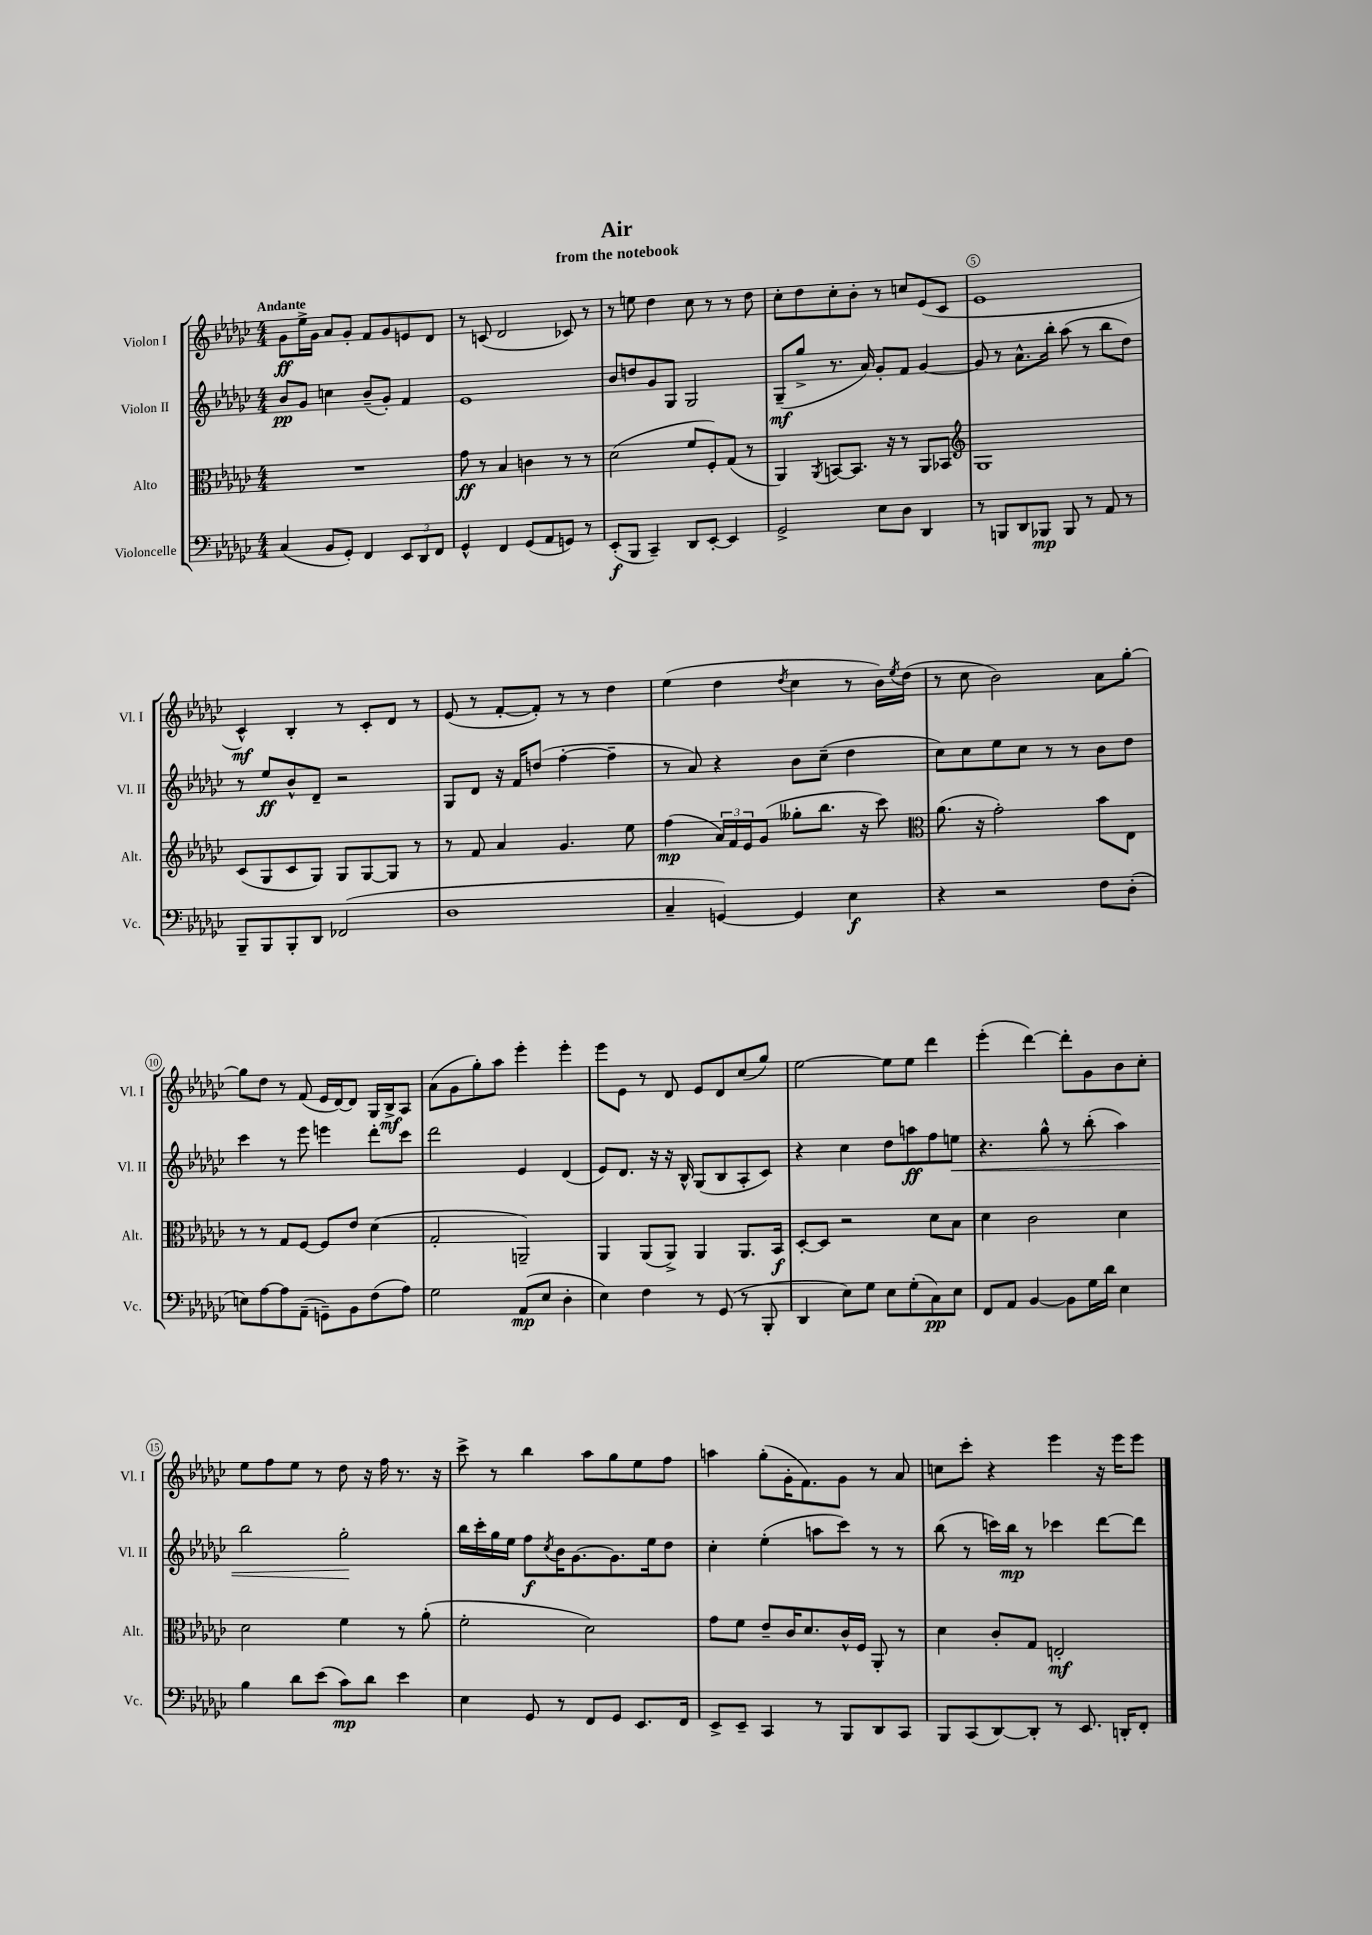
\header { title = "Air" subtitle = "from the notebook" }
<<
\new StaffGroup <<
\new Staff = "s0" \with { instrumentName = "Violon I" shortInstrumentName = "Vl. I" } {
    \clef treble \key ges \major \numericTimeSignature \time 4/4 \tempo "Andante"
    ges'8\ff ees''16-> ges'16 aes'8 ges'8-. f'8 ges'8 e'8 des'8 |
    r8 c'8( des'2 ces'8) r8 |
    r8 e''8 des''4 ces''8 r8 r8 des''8 |
    ces''8-. des''8 ces''8-. bes'8-. r8 c''8 ees'8( ces'8 |
    ees'1 |
    ces'4-^\mf) bes4-. r8 ces'8-. des'8 r8 |
    ees'8( r8 f'8~-. f'8-.) r8 r8 des''4 |
    ees''4( des''4 \acciaccatura { des''8 } ces''4 r8 bes'16) \acciaccatura { ees''8 } des''16( |
    r8 ces''8 bes'2) aes'8 ges''8~-. |
    ges''8 des''8 r8 f'8( ees'16 des'16~) des'8 ges16 bes16->\mf aes8 |
    aes'8( ges'8 ges''8-.) aes''8 ees'''4-. ees'''4-. |
    ees'''8 ees'8 r8 des'8 ees'8 des'8 ces''8( ges''8) |
    ees''2~ ees''8 ees''8 des'''4 |
    ees'''4-.( des'''4~) des'''8-. ges'8 bes'8 ces''8-. |
    ees''8 f''8 ees''8 r8 des''8 r16 f''16 r8. r16 |
    ces'''8-> r8 bes''4 aes''8 ges''8 ees''8 f''8 |
    a''4 ges''8-.( ges'16-. f'8.) ges'8 r8 aes'8 |
    c''8 ces'''8-. r4 ees'''4 r16 ees'''16 ees'''8 \bar "|." |
}
\new Staff = "s1" \with { instrumentName = "Violon II" shortInstrumentName = "Vl. II" } {
    \clef treble \key ges \major \numericTimeSignature \time 4/4
    bes'8\pp ges'8 c''4 bes'8--( ges'8-.) f'4 |
    ees'1 |
    bes'8 d''8 ges'8 ges8 ges2 |
    ges8--\mf( ges''8-> r8. aes'16) ges'8-. f'8 ges'4~ |
    ges'8 r8 aes'8.-^ bes''16-. aes''8( r8 bes''8 des''8) |
    r8 ees''8\ff bes'8-^ des'8-- r2 |
    ges8 des'8 r16 f'16 d''8( f''4~-. f''4-- |
    r8 aes'8) r4 bes'8 ces''8--( des''4 |
    ces''8) ces''8 ees''8 ces''8 r8 r8 bes'8 des''8 |
    ces'''4 r8 ees'''8 e'''4 des'''8-. ces'''8 |
    des'''2 ees'4 des'4( |
    ees'8) des'8. r16 r16 bes16-^ ges8( bes8 aes8-. ces'8) |
    r4 ces''4 des''8 a''8\ff f''8 e''8\< |
    r4. ges''8-^ r8 bes''8-.( aes''4) |
    bes''2 ges''2-.\! |
    bes''16 ces'''16-. ges''16 ees''16 f''8\f \acciaccatura { ces''8 } bes'16 ges'8.~ ges'8. ees''16 des''8 |
    ces''4-. ees''4-.( a''8 ces'''8) r8 r8 |
    bes''8( r8 c'''16) bes''16\mp r8 ces'''4 des'''8~ des'''8 \bar "|." |
}
\new Staff = "s2" \with { instrumentName = "Alto" shortInstrumentName = "Alt." } {
    \clef alto \key ges \major \numericTimeSignature \time 4/4
    R1 |
    ges'8\ff r8 bes4 c'4 r8 r8 |
    des'2( f'8 f8-.) ges8( r8 |
    aes,4) \acciaccatura { aes,8 } b,8~ b,8. r16 r8 aes,8 bes,8 |
    \clef treble ges1 |
    ces'8( ges8 ces'8 ges8) ges8 ges8~ ges8 r8 |
    r8 f'8 aes'4 ges'4. ees''8 |
    f''4\mp( \tuplet 3/2 { aes'16) f'16 ees'16 } ges'8( geses''8-. bes''8. r16 ces'''8) |
    \clef alto aes'8.( r16 ges'2-.) bes'8 ees8 |
    r8 r8 ges8 f8~ f8 ees'8 des'4( |
    ges2-. a,2--) |
    aes,4 aes,8( aes,8->) aes,4 aes,8. bes,16\f |
    des8~-. des8 r2 des'8 bes8 |
    des'4 ces'2 des'4 |
    des'2 f'4 r8 aes'8-.( |
    f'2-. des'2) |
    ges'8 f'8 ees'8-- ces'16 des'8. ces'16-^ f16 aes,8-. r8 |
    des'4 ces'8-. ges8 e2-.\mf \bar "|." |
}
\new Staff = "s3" \with { instrumentName = "Violoncelle" shortInstrumentName = "Vc." } {
    \clef bass \key ges \major \numericTimeSignature \time 4/4
    ces4( bes,8 ges,8-.) f,4 \tuplet 3/2 { ees,8 des,8 f,8 } |
    ges,4-^ f,4 ges,8( aes,8 g,8) r8 |
    ees,8-.\f( bes,,8 ces,4--) des,8 ees,8~-. ees,4 |
    ges,2-> ees8 des8 des,4 |
    r8 b,,8 des,8 bes,,8\mp bes,,8 r8 aes,8 r8 |
    bes,,8-- bes,,8 bes,,8-. des,8 fes,2( |
    des1 |
    ces4-- g,4~) g,4 ees4\f |
    r4 r2 f8 des8-.( |
    e8) aes8~ aes8 aes,8--( g,8--) bes,8 f8( aes8) |
    ges2 aes,8\mp( ees8 des4-. |
    ees4) f4 r8 ges,8( r8 bes,,8-. |
    des,4 ees8) ges8 ees8 ges8-.( ces8\pp) ees8 |
    f,8 aes,8 bes,4~ bes,8 ges16 des'16 ees4 |
    bes4 des'8 ees'8( ces'8\mp) des'8 ees'4 |
    ees4 ges,8 r8 f,8 ges,8 ees,8. f,16 |
    ees,8-> ees,8-- ces,4 r8 bes,,8 des,8 ces,8 |
    bes,,8 ces,8( des,8~) des,8-. r8 ees,8. d,16-. f,8-. \bar "|." |
}
>>
>>
\layout { \context { \Score \override BarNumber.break-visibility = ##(#f #t #t) barNumberVisibility = #(every-nth-bar-number-visible 5) \override BarNumber.stencil = #(make-stencil-circler 0.1 0.3 ly:text-interface::print) } }
